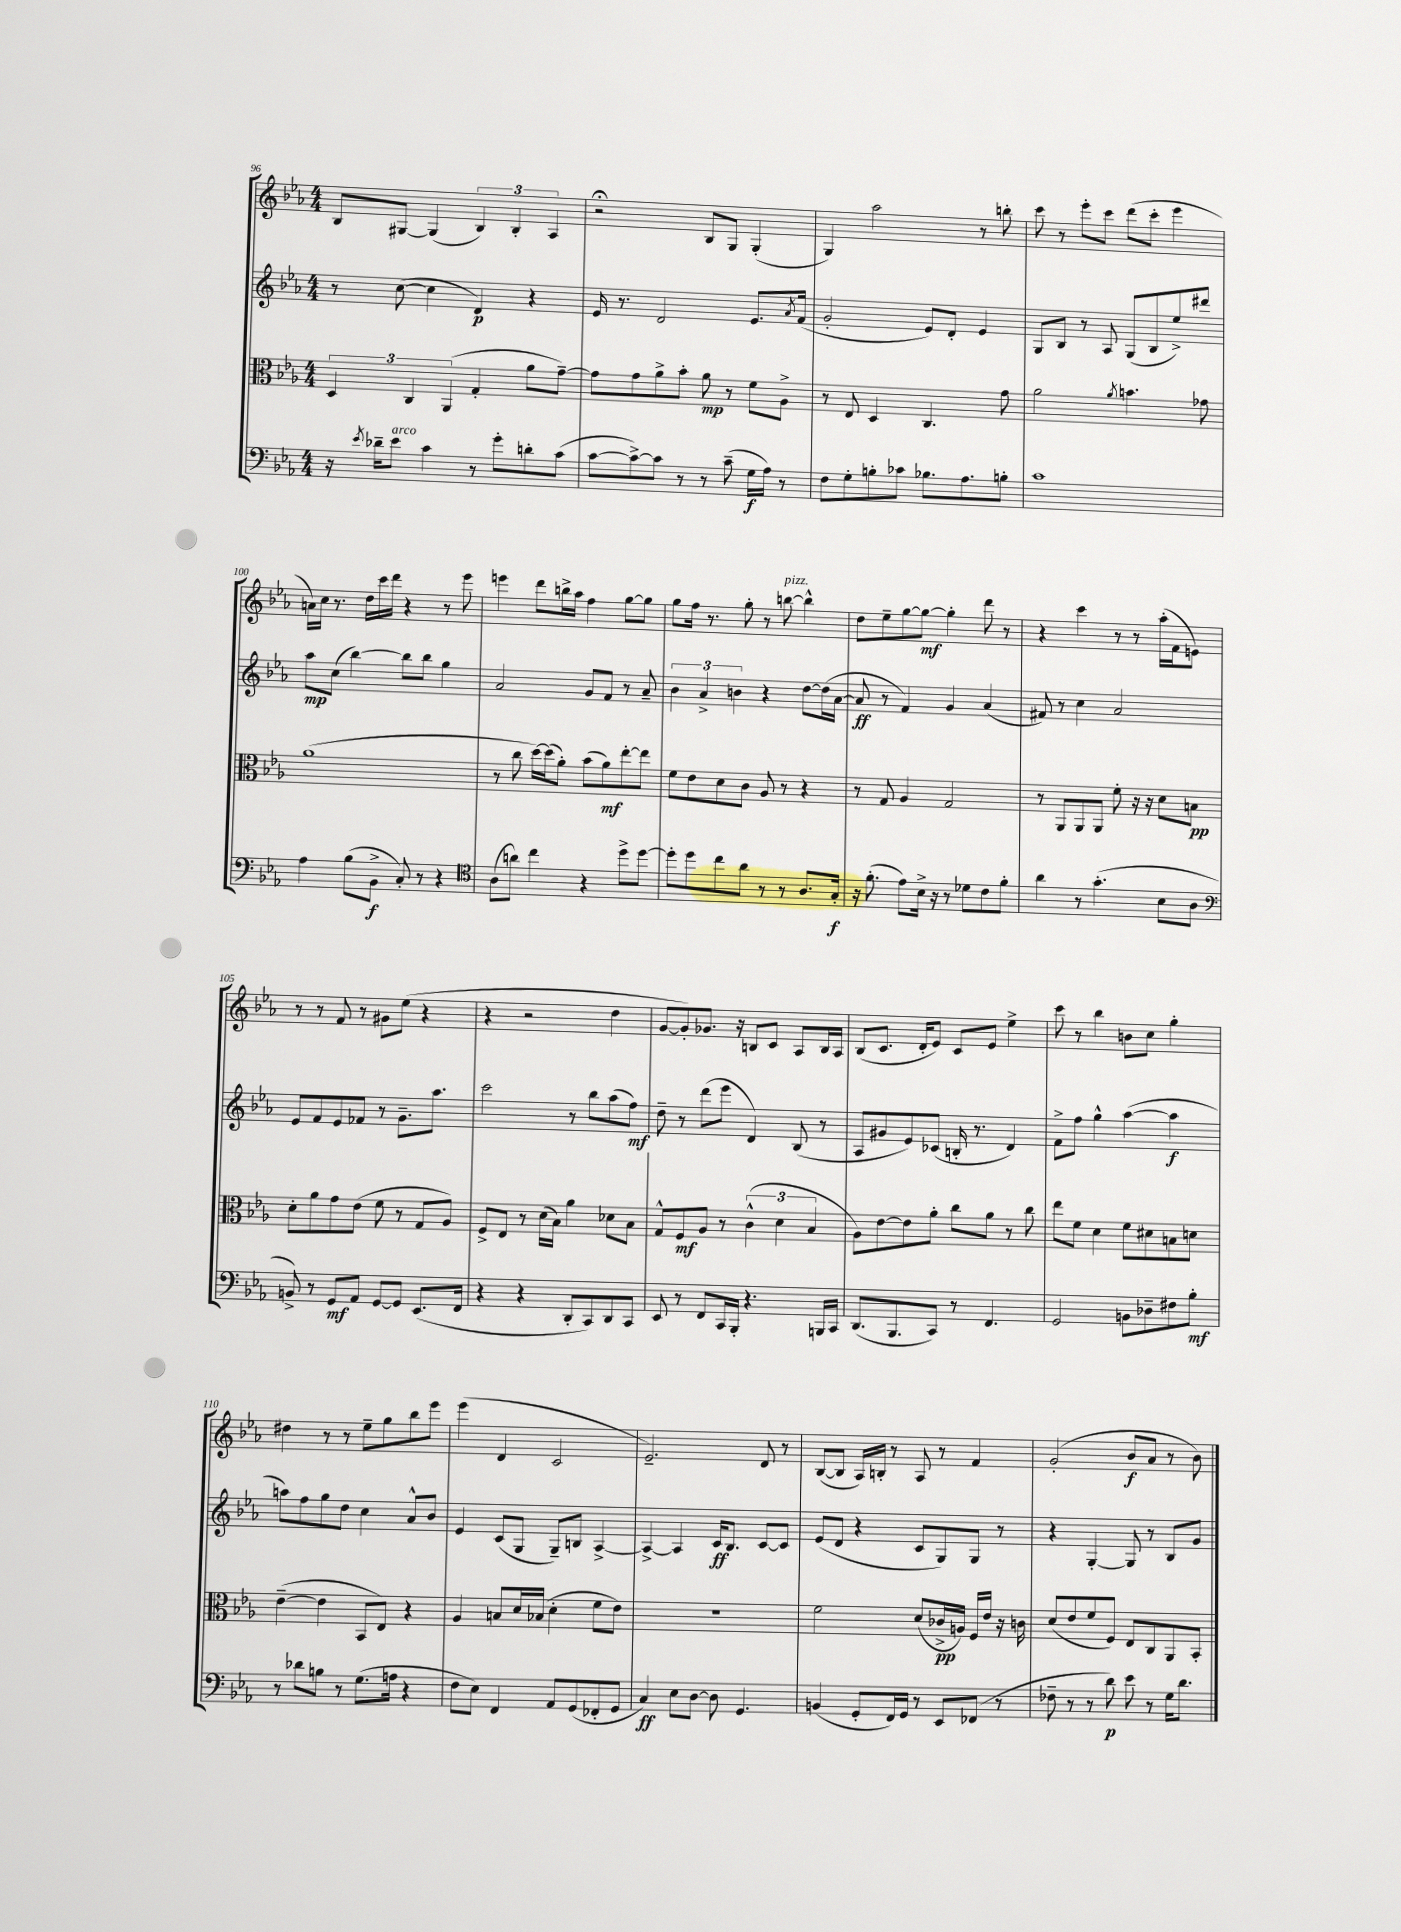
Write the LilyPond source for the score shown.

<<
\new StaffGroup <<
\new Staff = "s0" {
    \clef treble \key ees \major \numericTimeSignature \time 4/4
    bes8 gis8~ gis4( \tuplet 3/2 { bes4) bes4-. aes4 } |
    r2\fermata bes8 g8 g4-.( |
    g4) aes''2 r8 b''8-. |
    c'''8 r8 ees'''8-. c'''8 d'''8( c'''8-. ees'''4 |
    a'16) c''16 r8. d''16 c'''16 d'''16 r4 r8 ees'''8 |
    e'''4 d'''8 b''16-> aes''16 f''4 g''8~ g''8 |
    g''8 f''16 r8. g''8-. r8 b''8~^\markup { \italic "pizz." } b''4-^ |
    d''8 ees''8-- g''8~ g''8~\mf g''4-. d'''8 r8 |
    r4 c'''4 r8 r8 aes''16-.( f'16 e'8) |
    r8 r8 f'8 r8 gis'8 ees''8( r4 |
    r4 r2 d''4 |
    g'8~ g'8-.) ges'8. r16 b8 c'8 aes8 b16 aes16 |
    bes8( c'8. d'16-. ees'8) c'8 ees'8 ees''4-> |
    c'''8 r8 bes''4 b'8 c''8 g''4-. |
    dis''4 r8 r8 ees''8-- g''8 bes''8 ees'''8 |
    ees'''4( d'4 c'2 |
    ees'2.--) d'8 r8 |
    bes8~( bes8 aes16) b16-. r8 aes8 r8 f'4 |
    g'2-.( bes'8\f aes'8 r8 bes'8) \bar "|." |
}
\new Staff = "s1" {
    \clef treble \key ees \major \numericTimeSignature \time 4/4
    r8 c''8~( c''4 d'4\p) r4 |
    ees'16 r8. d'2 ees'8. \acciaccatura { aes'8 } f'16( |
    g'2-. ees'8) d'8-. ees'4 |
    g8 bes8 r8 aes8 g8( bes8 ees''8->) dis'''8 |
    aes''8\mp c''8( bes''4~) bes''8 bes''8 g''4 |
    aes'2 g'8 f'8 r8 aes'8-- |
    \tuplet 3/2 { bes'4 aes'4-> b'4 } r4 d''8~ d''16( aes'16~ |
    aes'8\ff r8 f'4) g'4 aes'4( |
    fis'8) r8 c''4 aes'2 |
    ees'8 f'8 ees'8 fes'8 r8 g'8.-- aes''8. |
    c'''2 r8 bes''8 aes''8( f''8\mf) |
    d''8-- r8 d'''8( ees'''8 d'4) bes8( r8 |
    aes8 gis'8 ees'8) ces'8( b16-. r8. d'4) |
    f'8-> f''8 g''4-^ aes''4~( aes''4\f |
    a''8) f''8 g''8 d''8 c''4 aes'8-^ bes'8 |
    ees'4 c'8( g8 g8--) b8 aes4~-> |
    aes4~-> aes4 c'16\ff bes8. c'8~ c'8 |
    ees'8( d'8 r4 c'8 g8) g8 r8 |
    r4 g4~-. g8 r8 bes8 g'8 \bar "|." |
}
\new Staff = "s2" {
    \clef alto \key ees \major \numericTimeSignature \time 4/4
    \tuplet 3/2 { d4 c4 aes,4( } g4-. aes'8 g'8~--) |
    g'8 g'8 aes'8-> bes'8-. aes'8\mp r8 f'8 aes8-> |
    r8 ees8 d4 c4. g'8 |
    aes'2 \acciaccatura { aes'8 } b'4. ges'8 |
    aes'1( |
    r8 c''8 d''16~) d''16( aes'8-.) bes'8( aes'8\mf) ees''8~-. ees''8 |
    f'8 ees'8 d'8 c'8 aes8 r8 r4 |
    r8 g8 aes4 g2 |
    r8 aes,8 aes,8 aes,8 f'8-. r16 r16 d'8 b8\pp |
    d'8-. aes'8 g'8 ees'8( f'8 r8 g8 aes8) |
    f8-> ees8 r8 d'16( bes16) aes'4 des'8 bes8 |
    g8-^ f8\mf aes8 r8 \tuplet 3/2 { c'4-^( d'4 bes4 } |
    aes8) ees'8~ ees'8 aes'8-. c''8 aes'8 r8 c''8 |
    ees''8 f'8 d'4 f'8 dis'8 b8 d'8 |
    ees'4~--( ees'4 bes,8 ees8) r4 |
    aes4 b8 d'16 bes16( d'4-. f'8 ees'8) |
    r1 |
    f'2 d'8( ces'16->\pp a16) f16 ees'16 r16 c'16 |
    d'8( ees'8 f'8 f8) ees8 c8 aes,8 bes,8-. \bar "|." |
}
\new Staff = "s3" {
    \clef bass \key ees \major \numericTimeSignature \time 4/4
    r16 \acciaccatura { ees'8 } des'16-- ees'8^\markup { \italic "arco" } c'4 r8 g'8-. d'8-. c'8( |
    c'8~ c'8~->) c'8 r8 r8 c'8--( g16\f aes16) r8 |
    f8 g8-. b8-. ces'8 bes8. aes8. b8-. |
    c'1 |
    aes4 bes8( bes,8->\f c8-.) r8 r4 |
    \clef tenor aes8( a'8) c''4 r4 d''8-> d''8~ |
    d''8-. d''8 c''8 aes'8 r8 r8 aes8. g16-.\f |
    r16 f'8.-.( ees'8) bes16-> r16 r8 des'8 c'8 f'8-. |
    aes'4 r8 g'4.-.( bes8 aes8 |
    \clef bass b,8->) r8 g,8\mf aes,8 g,8~ g,8 ees,8.( f,16 |
    r4 r4 d,8-. c,8) d,8 c,8 |
    ees,8 r8 f,8 c,16 bes,,16-. r4. b,,16 c,16 |
    d,8.( bes,,8. c,8) r8 f,4. |
    g,2 b,8 des8-- fis8 bes8-.\mf |
    r8 des'8 b8 r8 g8.( a16 r4 |
    f8 ees8) f,4 aes,8 g,8( fes,8-. g,8 |
    c4\ff) ees8 d8~ d8 g,4. |
    b,4( g,8-. f,16) g,16 r8 ees,8 fes,8( r8 |
    fes8-- r8 r8 d'8\p) ees'8 r8 g16 d'8. \bar "|." |
}
>>
>>
\layout { \context { \Score currentBarNumber = #96 } }
